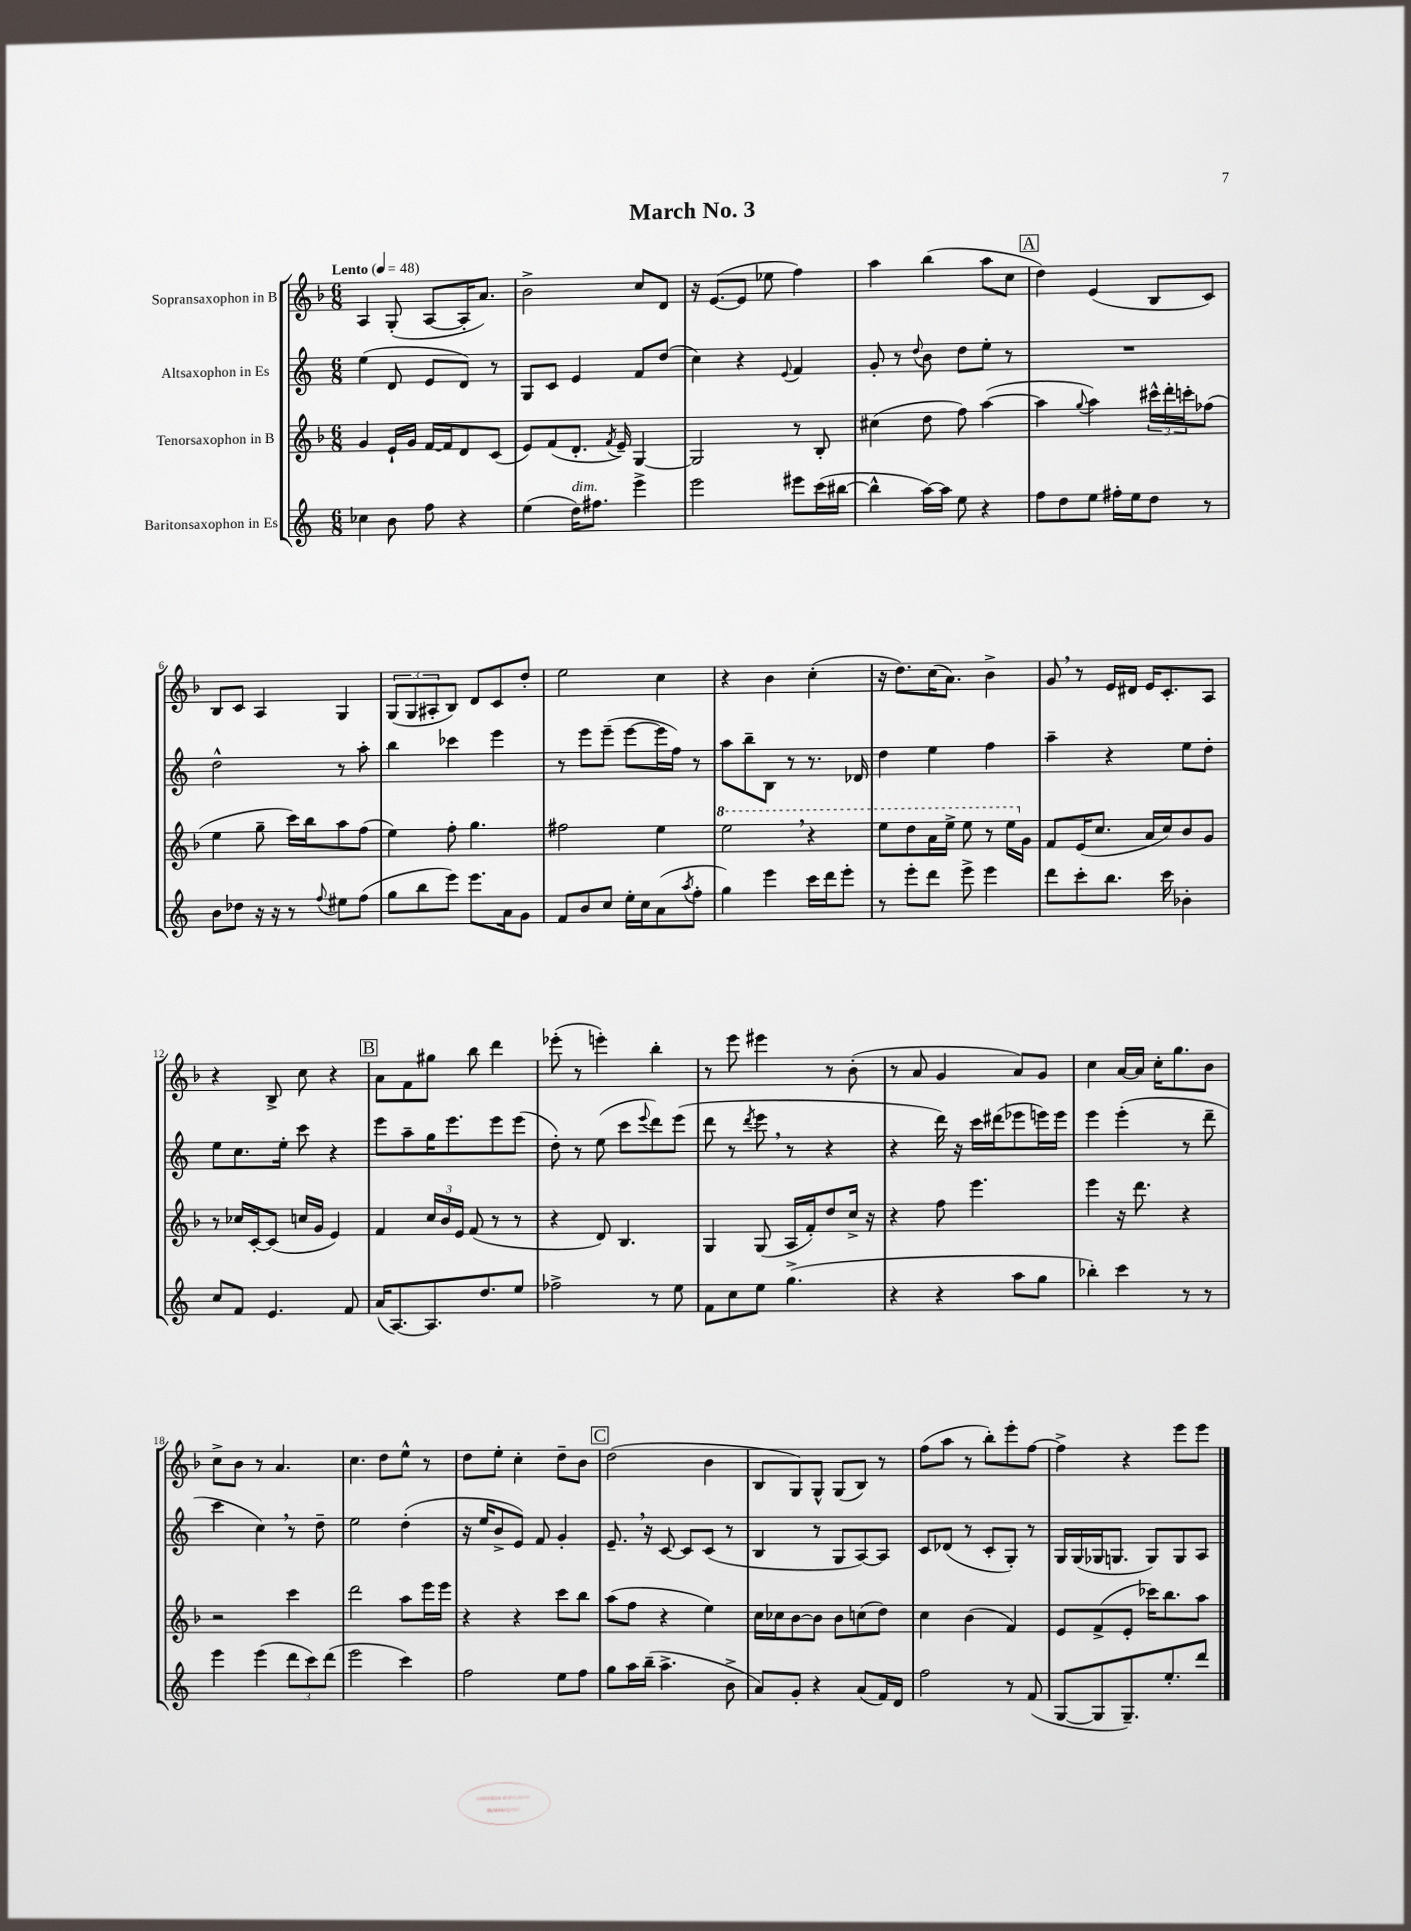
\header { title = "March No. 3" }
<<
\new StaffGroup <<
\new Staff = "s0" \with { instrumentName = "Sopransaxophon in B" } {
    \clef treble \key f \major \numericTimeSignature \time 6/8 \tempo "Lento" 4 = 48
    a4 g8-.( a8~ a16-. a'8.) |
    bes'2-> c''8 d'8 |
    r16 e'8.~( e'8 ees''8 f''4) |
    a''4 bes''4( a''8 c''8 |
    \mark \markup { \box "A" } d''4) e'4( bes8 c'8) |
    bes8 c'8 a4 g4 |
    \tuplet 3/2 { g8( g8 ais8-. } bes8) d'8 c'8 d''8-. |
    e''2 c''4 |
    r4 bes'4 c''4-.( |
    r16 d''8.) c''16( a'8.) bes'4-> |
    g'8 \breathe r8 e'16 dis'16 e'16 c'8.-. a8 |
    r4 bes8-> c''8 r4 |
    \mark \markup { \box "B" } a'8 f'8 gis''8 bes''8 d'''4 |
    ees'''8-.( r8 e'''4-.) bes''4-. |
    r8 e'''8 eis'''4 r8 bes'8-.( |
    r8 a'8 g'4 a'8) g'8 |
    c''4 a'16~ a'16 c''16-. g''8. bes'8 |
    c''8-> bes'8 r8 a'4. |
    c''4. d''8 e''8-^ r8 |
    d''8 e''8-. c''4-. d''8-- bes'8 |
    \mark \markup { \box "C" } d''2( bes'4 |
    bes8 g8) g8-^ g8( bes8) r8 |
    f''8( a''8 r8 bes''8-.) e'''8-. f''8~ |
    f''4-> r4 e'''8 e'''8 \bar "|." |
}
\new Staff = "s1" \with { instrumentName = "Altsaxophon in Es" } {
    \clef treble \key c \major \numericTimeSignature \time 6/8
    e''4( d'8 e'8 d'8) r8 |
    g8 c'8 e'4 f'8 d''8( |
    c''4) r4 \appoggiatura { e'8 } f'4 |
    g'8-. r8 \appoggiatura { d''8 } b'8 d''8 e''8-. r8 |
    \mark \markup { \box "A" } R2. |
    d''2-^ r8 a''8-. |
    b''4 ces'''4 e'''4 |
    r8 e'''8 e'''8--( e'''8~ e'''16 f''16) r8 |
    a''8 b''8-- b8 r8 r8. des'16 |
    d''4 e''4 f''4 |
    a''4-- r4 e''8 d''8-. |
    e''8 c''8. e''16-. c'''8 r4 |
    \mark \markup { \box "B" } e'''8 a''8-- g''16 e'''8. e'''8 e'''8( |
    d''8-.) r8 e''8( c'''8 \appoggiatura { e'''8 } d'''8) e'''8( |
    d'''8 r8 \acciaccatura { d'''8 } e'''8 \breathe r8 r4 |
    r4 d'''16) r16 c'''16 dis'''16( ees'''8 e'''16) e'''16 |
    e'''4 e'''4-.( r8 d'''8-- |
    c'''4 c''4) \breathe r8 d''8-- |
    e''2 d''4-.( |
    r16 e''16 b'8-> e'8) f'8 g'4-. |
    \mark \markup { \box "C" } e'8.-- \breathe r16 c'8~ c'8 c'8( r8 |
    b4 r8 g8 a8~) a8 |
    c'8 des'8( r8 c'8-. g8-.) r8 |
    g16 g16( ges16 g8. g8) g8 a8 \bar "|." |
}
\new Staff = "s2" \with { instrumentName = "Tenorsaxophon in B" } {
    \clef treble \key f \major \numericTimeSignature \time 6/8
    g'4 e'16-! g'16 f'16~ f'16 d'8 c'8( |
    e'8) f'8( d'8.-. \acciaccatura { f'8 } e'16--) g4~ |
    g2 r8 bes8-. |
    cis''4( d''8 f''8) a''4~( |
    \mark \markup { \box "A" } a''4 \appoggiatura { g''8 } a''4) \tuplet 3/2 { cis'''16-^ d'''16-. c'''16-. } fes''8( |
    e''4 g''8-- c'''16) bes''16 a''8 f''8( |
    e''4) f''8-. g''4. |
    fis''2 e''4 |
    \ottava #1 e'''2 \breathe r4 |
    e'''8 d'''8 a''16 e'''16-> e'''8 r8 e'''16 \ottava #0 g'16 |
    f'8 e'16( c''8. a'16 c''16) bes'8 g'8 |
    r8 ces''16 c'16~-. c'8( c''16 g'16 e'4) |
    \mark \markup { \box "B" } f'4 \tuplet 3/2 { c''16 bes'16 e'16 } f'8( r8 r8 |
    r4 d'8) bes4. |
    g4 g8( a16 f'16-.) d''8 c''16-> r16 |
    r4 f''8 e'''4. |
    e'''4 r16 d'''8. r4 |
    r2 c'''4 |
    d'''2 a''8 e'''16 e'''16 |
    r4 r4 c'''8 bes''8 |
    \mark \markup { \box "C" } a''8( f''8 r4 e''4) |
    c''16 ces''16 bes'8~ bes'8 bes'8 c''8( d''8) |
    c''4 bes'4( f'4) |
    e'8 f'8->( e'8-. ces'''16) bes''8. a''8 \bar "|." |
}
\new Staff = "s3" \with { instrumentName = "Baritonsaxophon in Es" } {
    \clef treble \key c \major \numericTimeSignature \time 6/8
    ces''4 b'8 f''8 r4 |
    e''4( d''16^\markup { \italic "dim." }) fis''8. e'''4-> |
    e'''2 eis'''8 c'''16( bis''16~ |
    bis''4-^ a''16~) a''16 e''8 r4 |
    \mark \markup { \box "A" } f''8 d''8 e''8 fis''16-. e''16 d''8 r8 |
    b'8 des''8 r16 r16 r8 \appoggiatura { f''8 } eis''8 f''8( |
    g''8 b''8 e'''8) e'''8. a'16 g'8 |
    f'8 b'8 c''8 e''16-. c''16 a'8( \acciaccatura { a''8 } f''8-. |
    g''4) e'''4 c'''16 d'''16 e'''8-. |
    r8 e'''8-. d'''8 e'''8-> e'''4 |
    d'''8 c'''8-. b''8. c'''16 bes'4-. |
    c''8 f'8 e'4. f'8 |
    \mark \markup { \box "B" } a'16( a8.~) a8. d''8. e''8 |
    fes''2-> r8 e''8 |
    f'8 c''8 e''8 g''4.->( |
    r4 r4 a''8 g''8 |
    bes''4-.) c'''4 r8 r8 |
    e'''4 e'''4( \tuplet 3/2 { d'''8 c'''8) d'''8( } |
    e'''2 c'''4) |
    f''2 e''8 f''8 |
    \mark \markup { \box "C" } g''8 a''16 b''16--( a''4.-> b'8-> |
    a'8) g'8-. r4 a'8( f'16) d'16 |
    f''2 r8 f'8( |
    g8~ g8 g8.--) e''8.-. d'''8 \bar "|." |
}
>>
>>
